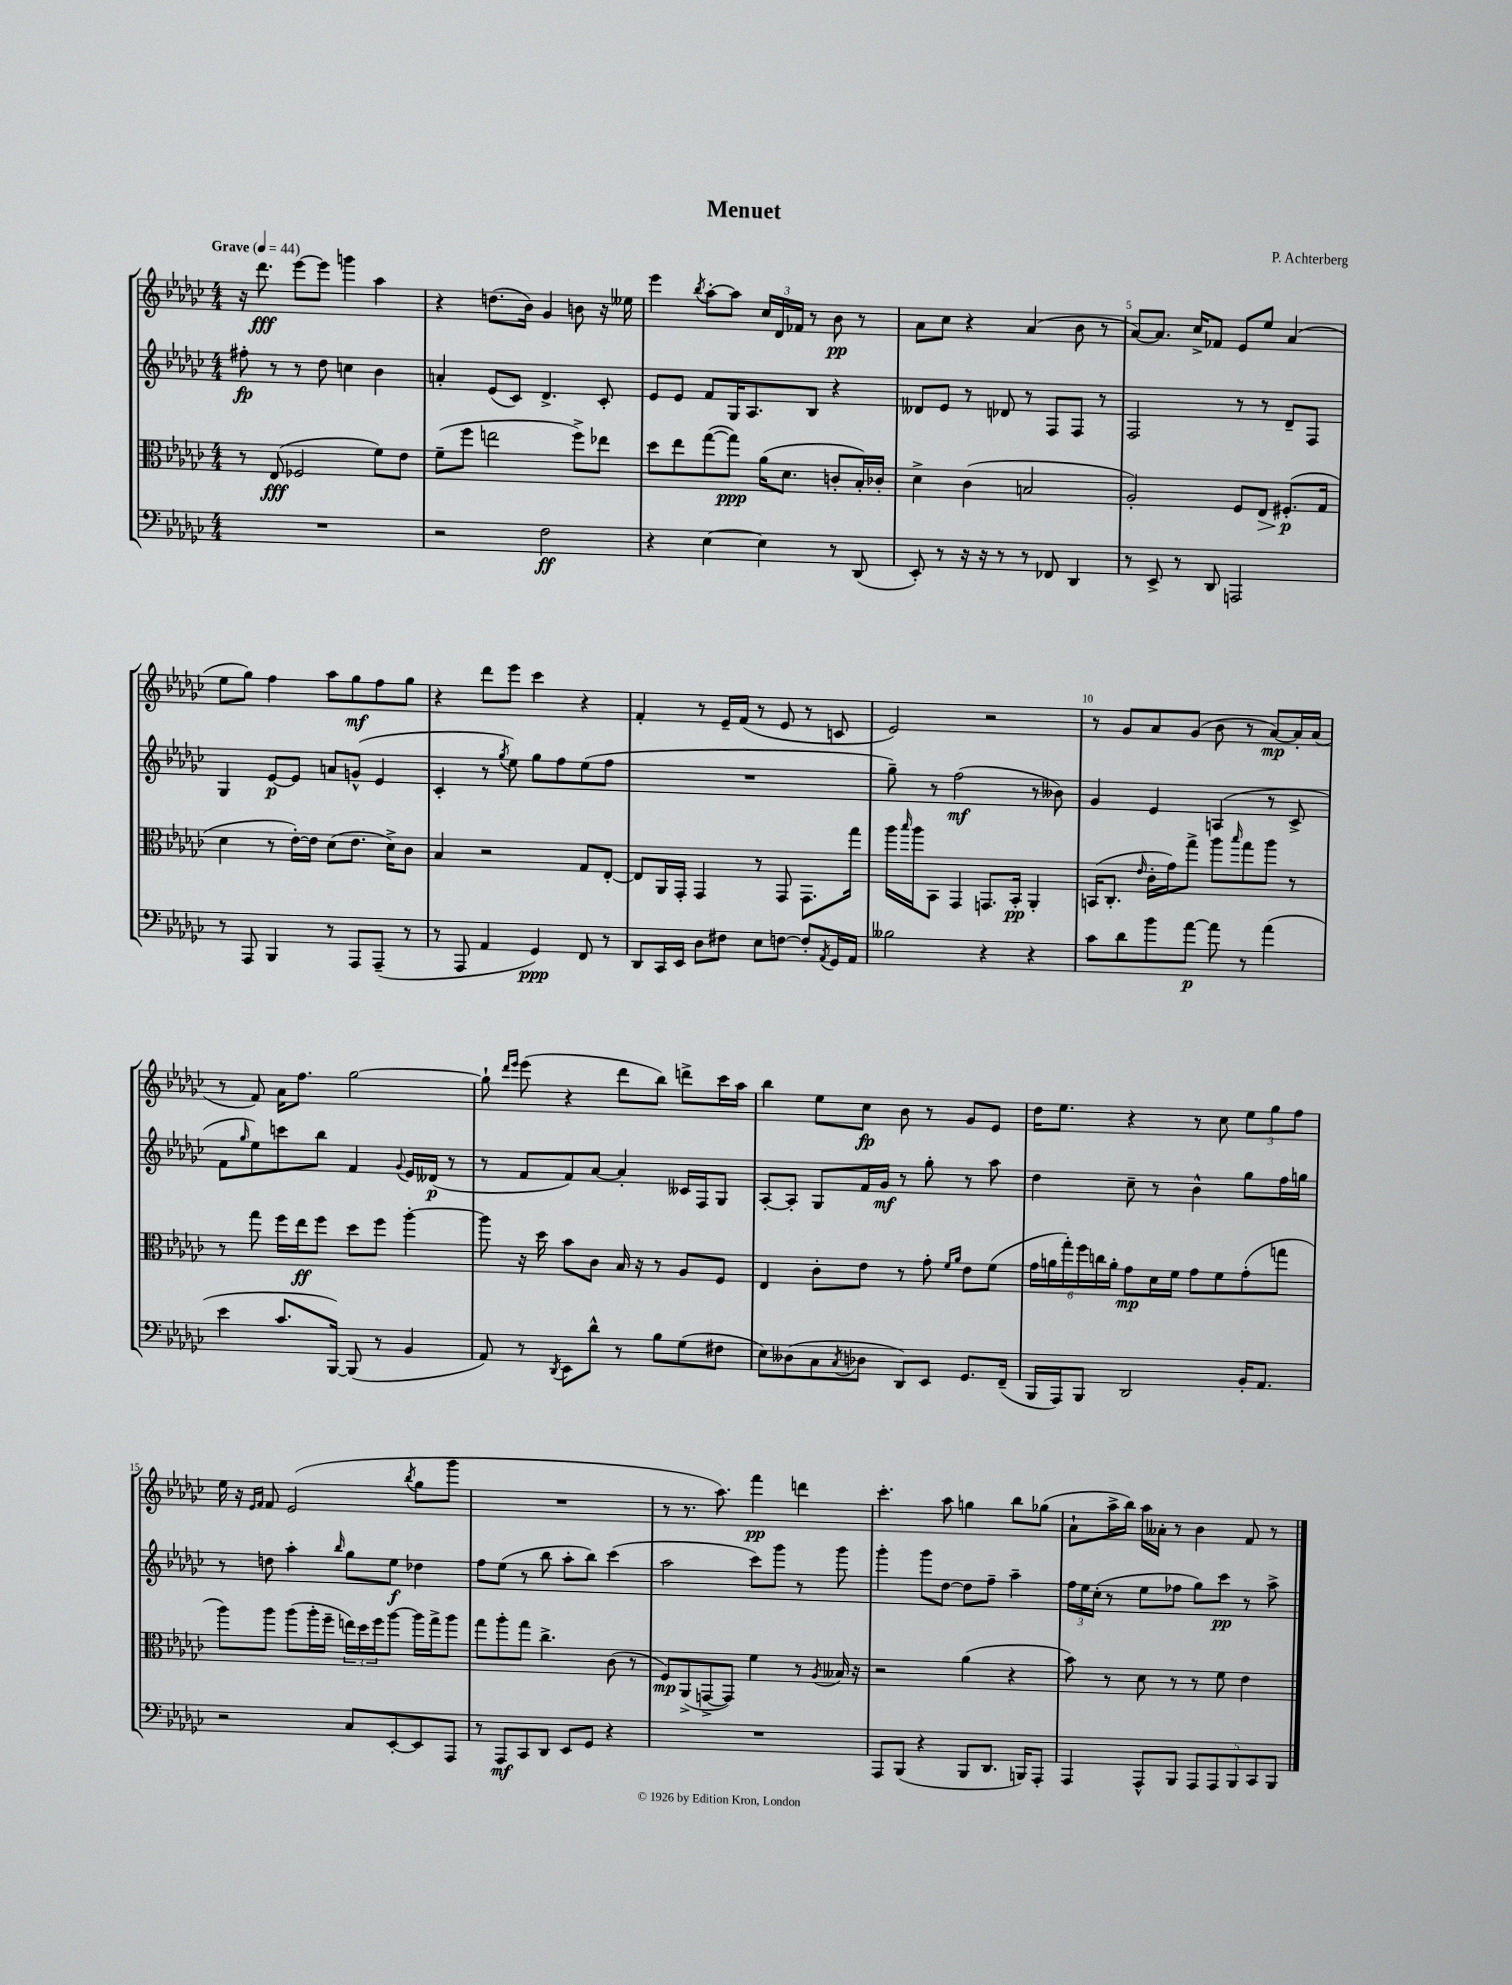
\header { title = "Menuet" composer = "P. Achterberg" }
<<
\new StaffGroup <<
\new Staff = "s0" {
    \clef treble \key ges \major \numericTimeSignature \time 4/4 \tempo "Grave" 4 = 44
    r16 des'''8.\fff ees'''8~ ees'''8 g'''4 aes''4 |
    r4 d''8.( bes'16) ges'4 b'8 r16 eeses''16 |
    ees'''4 \acciaccatura { bes''8 } aes''8~-. aes''8 \tuplet 3/2 { ces''16 des'16 fes'16 } r8 bes'8\pp r8 |
    aes'8 ces''8 r4 aes'4( bes'8 r8 |
    aes'8~) aes'8. ces''16-> fes'8 ees'8 ees''8 aes'4( |
    ees''8 ges''8) f''4 aes''8 ges''8\mf f''8 ges''8 |
    r4 des'''8 ees'''8 ces'''4 r4 |
    f'4-. r8 ees'16-- f'16( r8 ees'8 r8 c'8 |
    ees'2) r2 |
    r8 ges'8 aes'8 ges'8( bes'8 r8 aes'8~\mp) aes'16-. aes'16( |
    r8 f'8) aes'16 f''8. ges''2~ |
    ges''8-! \grace { des'''16 ees'''16 } ees'''8( r4 des'''8 bes''8) d'''8-> ces'''16 aes''16 |
    bes''4 ees''8 ces''8\fp bes'8 r8 ges'8 ees'8 |
    des''16 ees''8. r4 r8 ces''8 \tuplet 3/2 { ees''8 ges''8 f''8 } |
    ees''16 r16 \grace { ees'16 f'16 } f'8 ees'2( \acciaccatura { bes''8 } ges''8 ges'''8 |
    R1 |
    r8 r8. aes''8.) f'''4\pp d'''4 |
    ces'''4.-. aes''8 g''4 bes''8 ges''8( |
    aes'8-! aes''16-> bes''16) aes''16 aeses'16-. r8 bes'4 f'8 r8 \bar "|." |
}
\new Staff = "s1" {
    \clef treble \key ges \major \numericTimeSignature \time 4/4
    fis''8-.\fp r8 r8 des''8 c''4 bes'4 |
    a'4-. ees'8( ces'8) des'4.-> ces'8-. |
    ees'8 ees'8 f'8 ges16 aes8. bes8 r4 |
    deses'8 ees'8 r8 des'8 r8 f8 f8 r8 |
    f2 r8 r8 des'8-- f8 |
    ges4 ees'8~\p ees'8 a'8 g'8-^( ees'4 |
    ces'4-. r8 \acciaccatura { ges''8 } ees''8) ges''8 f''8 ees''8( f''8 |
    R1 |
    ges''8--) r8 f''2\mf( r8 beses'8) |
    ges'4 ees'4 a4( r8 ces'8-> |
    f'8 \grace { ges''16 } ees''8) c'''8 bes''8 f'4 \appoggiatura { ges'8 } ees'16 deses'16\p( r8 |
    r8 f'8 f'8) aes'8~ aes'4-. ceses'16 f16 ges8 |
    aes8~-. aes8-. ges8 f'16 ges'16\mf r8 ges''8-. r8 aes''8 |
    des''4 ces''8-- r8 bes'4-^ ges''8 f''16 g''16 |
    r8 d''8 aes''4-. \grace { bes''16 } ges''8 ees''8\f des''4 |
    f''8 ees''8( r8 bes''8 aes''8-. bes''8) ces'''4( |
    aes''2 ces'''8) ges'''8 r8 ges'''8 |
    ges'''4-. ges'''8 des''8~ des''8 f''8-- aes''4-- |
    \tuplet 3/2 { f''16 ees''16 ces''16-.( } r8 ees''8 fes''8 ges''8) ces'''8\pp r8 aes''8-> \bar "|." |
}
\new Staff = "s2" {
    \clef alto \key ges \major \numericTimeSignature \time 4/4
    r8 ees8\fff( fes2 f'8) ees'8 |
    f'8--( f''8 e''2 f''8->) ees''8 |
    des''8 ees''8 ges''8~( ges''8\ppp) aes'16( des'8. c'8-. bes16-.) ces'16-. |
    des'4-> ces'4( b2 |
    aes2-.) f8 ees8\> fis8.-.\p\!( ges16 |
    des'4 r8 ees'16~-.) ees'16 des'8( ees'8. des'16->) ces'8 |
    bes4 r2 ges8 ees8~-. |
    ees8 aes,16 ges,16-. ges,4 r8 ges,8 ges,8. ges''16 |
    aes''16 \grace { bes''16 } aes''16 bes,8 ges,4 g,8. bes,16-.\pp aes,4-. |
    b,16( ces8.-. \grace { ees'16 } ces'16-. ges'16) ges''8-> aes''8 \grace { bes''16 } ges''8 aes''8 r8 |
    r8 ges''8 f''16 ees''16\ff f''8 des''8 f''8 aes''4~-. |
    aes''8 r16 des''16 bes'8 ces'8 bes16 r16 r8 aes8 f8 |
    ees4 ces'8-. ees'8 r8 ges'8-. \grace { f'16 aes'16 } ees'8 f'8( |
    \tuplet 6/4 { ges'16 a'16 ges''16-.) f''16 c''16 a'16-. } ges'8\mp des'16 f'16 ges'8 f'8 ges'8-.( g''8 |
    aes''8) aes''8 aes''8( aes''16-. f''16-- \tuplet 3/2 { e''16) des''16 f''16 } aes''8~ aes''16 ges''16-> aes''8 |
    ges''8 aes''8-. ges''8 ces''4.-> ces'8( r8 |
    f8\mp) aes,8->( g,8~-> g,8) f'4 r8 \acciaccatura { aes8 } beses16 r16 |
    r2 aes'4( r4 |
    bes'8) r8 des'8 r8 r8 f'8 ees'4 \bar "|." |
}
\new Staff = "s3" {
    \clef bass \key ges \major \numericTimeSignature \time 4/4
    R1 |
    r2 f2\ff |
    r4 ees4~ ees4 r8 des,8( |
    ees,8-.) r8 r16 r16 r8 r8 fes,8 des,4 |
    r8 ees,8-> r8 des,8 a,,2 |
    r8 aes,,8 bes,,4 r8 aes,,8 aes,,8--( r8 |
    r8 aes,,8 aes,4 ges,4\ppp) f,8 r8 |
    des,8 ces,16 ees,16 des8 fis8 ees8 f8~ f8-. \acciaccatura { aes,8 } ges,16 aes,16 |
    beses2 r4 r4 |
    ces'8 des'8 bes'8 aes'8~\p aes'8 r8 aes'4( |
    ees'4 ces'8. bes,,16~) bes,,8( r8 bes,4 |
    aes,8) r8 \acciaccatura { des,8 } ees,8 des'8-^ r8 bes8 ges8( fis8 |
    ees8) deses8( ces8 \acciaccatura { ces8 } des8 des,8) ees,8 ges,8. f,16--( |
    bes,,16 aes,,16) bes,,8 des,2 bes,16-. aes,8. |
    r2 ces8 ees,8~-. ees,8 aes,,8 |
    r8 aes,,8\mf ces,8 des,8 ees,8 ges,8 r4 |
    R1 |
    aes,,8 bes,,8( r4 bes,,8 des,8. b,,16) aes,,8-. |
    aes,,4 aes,,8-^ bes,,8 \tuplet 5/4 { aes,,8 aes,,8 bes,,8 ces,8 bes,,8 } \bar "|." |
}
>>
>>
\layout { \context { \Score \override BarNumber.break-visibility = ##(#f #t #t) barNumberVisibility = #(every-nth-bar-number-visible 5) } }
